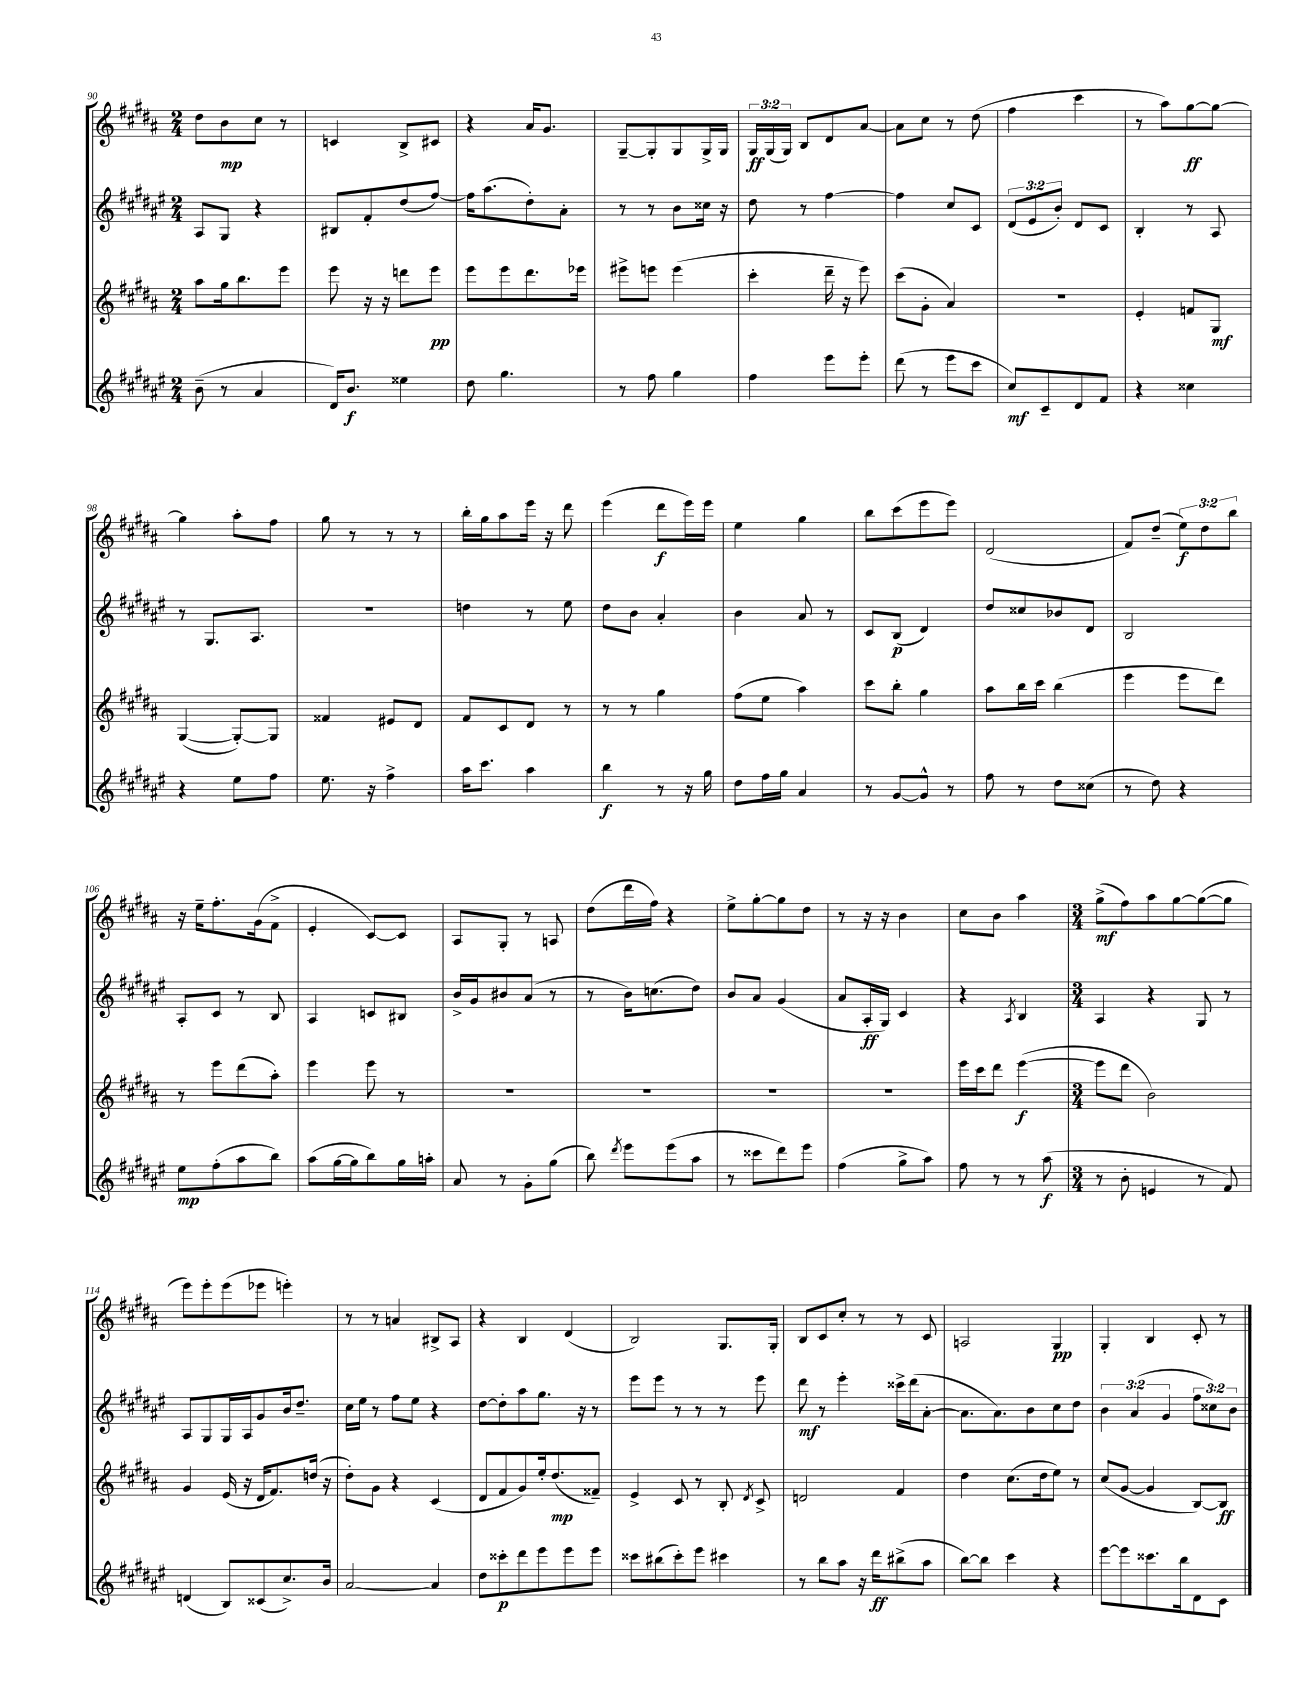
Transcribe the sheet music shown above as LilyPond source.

<<
\new StaffGroup <<
\new Staff = "s0" {
    \clef treble \key b \major \numericTimeSignature \time 2/4 \override Staff.TupletNumber.text = #tuplet-number::calc-fraction-text
    \autoBeamOff dis''8[ b'8\mp cis''8] r8 |
    c'4 b8[-> cis'8] |
    r4 ais'16[ gis'8.] |
    gis8[~-- gis8-. gis8 gis16-> gis16] |
    \tuplet 3/2 { gis16[\ff gis16( gis16]) } b8[ dis'8 ais'8]~ |
    ais'8[ cis''8] r8 dis''8( |
    fis''4 cis'''4 |
    r8 ais''8[) gis''8~\ff gis''8]~ |
    gis''4 ais''8[-. fis''8] |
    gis''8 r8 r8 r8 |
    b''16[-. gis''16 ais''8 e'''16] r16 dis'''8 |
    e'''4( dis'''8[\f e'''16) e'''16] |
    e''4 gis''4 |
    b''8[ cis'''8( e'''8 e'''8]) |
    dis'2( |
    fis'8[) dis''8]--( \tuplet 3/2 { e''8[\f) dis''8 b''8] } |
    r16 e''16[-- fis''8.-. gis'16( fis'8]-> |
    e'4-. cis'8[~) cis'8] |
    ais8[ gis8]-. r8 a8 |
    dis''8[( dis'''16 fis''16]) r4 |
    e''8[-> gis''8~-. gis''8 dis''8] |
    r8 r16 r16 b'4 |
    cis''8[ b'8] ais''4 |
    \numericTimeSignature \time 3/4 gis''8[->\mf( fis''8) ais''8 gis''8~ gis''8~( gis''8] |
    e'''8[) e'''8-. e'''8( ees'''8] e'''4-.) |
    r8 r8 a'4 bis8[-> ais8] |
    r4 b4 dis'4( |
    b2) gis8.[ gis16]-. |
    b8[ cis'8 cis''8]-. r8 r8 cis'8 |
    a2 gis4\pp |
    gis4-. b4 cis'8-. r8 \bar "|." |
}
\new Staff = "s1" {
    \clef treble \key fis \major \numericTimeSignature \time 2/4 \override Staff.TupletNumber.text = #tuplet-number::calc-fraction-text
    \autoBeamOff ais8[ gis8] r4 |
    bis8[ fis'8-. dis''8( fis''8]~) |
    fis''16[ ais''8.( dis''8-.) ais'8]-. |
    r8 r8 b'8[ cisis''16] r16 |
    dis''8 r8 fis''4~ |
    fis''4 cis''8[ cis'8] |
    \tuplet 3/2 { dis'8[( eis'8 b'8]-.) } dis'8[ cis'8] |
    b4-. r8 ais8 |
    r8 gis8.[ ais8.] |
    R2 |
    d''4 r8 eis''8 |
    dis''8[ b'8] ais'4-. |
    b'4 ais'8 r8 |
    cis'8[ b8]\p( dis'4) |
    dis''8[ cisis''8 bes'8 dis'8] |
    b2 |
    ais8[-. cis'8] r8 b8 |
    ais4 c'8[ bis8] |
    b'16[-> gis'16 bis'8 ais'8]( r8 |
    r8 b'16[) c''8.( dis''8]) |
    b'8[ ais'8] gis'4( |
    ais'8[ ais16-.\ff gis16]) cis'4 |
    r4 \acciaccatura { ais8 } b4 |
    \numericTimeSignature \time 3/4 ais4 r4 gis8 r8 |
    ais8[ gis8 gis16 ais16 gis'8 b'16 dis''8.]-- |
    cis''16[ eis''16] r8 fis''8[ eis''8] r4 |
    dis''8[~ dis''8-. ais''8 gis''8.] r16 r8 |
    eis'''8[ eis'''8] r8 r8 r8 eis'''8 |
    dis'''8\mf r8 eis'''4-. cisis'''16[-> dis'''16( ais'8]~-. |
    ais'8.[ ais'8.) b'8 cis''8 dis''8] |
    \tuplet 3/2 { b'4 ais'4( gis'4 } \tuplet 3/2 { fis''8[ cisis''8) b'8] } \bar "|." |
}
\new Staff = "s2" {
    \clef treble \key b \major \numericTimeSignature \time 2/4
    \autoBeamOff ais''8[ gis''16 b''8. e'''8] |
    e'''8 r16 r16 d'''8[ e'''8]\pp |
    e'''8[ e'''8 dis'''8. ees'''16] |
    eis'''8[-> e'''8] e'''4( |
    cis'''4-. dis'''16-- r16 e'''8) |
    cis'''8[( gis'8]-. ais'4) |
    r2 |
    e'4-. f'8[ gis8]\mf |
    gis4~( gis8[~-.) gis8] |
    fisis'4 eis'8[ dis'8] |
    fis'8[ cis'8 dis'8] r8 |
    r8 r8 gis''4 |
    fis''8[( e''8] ais''4) |
    cis'''8[ b''8]-. gis''4 |
    ais''8[ b''16 cis'''16] b''4( |
    e'''4 e'''8[ dis'''8]) |
    r8 e'''8[ dis'''8( ais''8]-.) |
    e'''4 e'''8 r8 |
    R2 |
    R2 |
    R2 |
    R2 |
    e'''16[ cis'''16 dis'''8] e'''4~\f( |
    \numericTimeSignature \time 3/4 e'''8[ dis'''8] b'2) |
    gis'4 e'16( r16 dis'16[ fis'8.) d''16]( r16 |
    dis''8[-.) gis'8] r4 cis'4( |
    dis'8[ fis'8 gis'8) e''16-. dis''8.\mp( fisis'8]--) |
    e'4-> cis'8 r8 b8-. \acciaccatura { dis'8 } cis'8-> |
    d'2 fis'4 |
    dis''4 cis''8.[( dis''16 e''8]) r8 |
    cis''8[( gis'8]~ gis'4 b8[~) b8]\ff \bar "|." |
}
\new Staff = "s3" {
    \clef treble \key fis \major \numericTimeSignature \time 2/4
    \autoBeamOff b'8--( r8 ais'4 |
    dis'16[) b'8.]\f eisis''4 |
    dis''8 gis''4. |
    r8 fis''8 gis''4 |
    fis''4 eis'''8[ eis'''8]-. |
    dis'''8( r8 eis'''8[ cis'''8] |
    cis''8[\mf) cis'8-- dis'8 fis'8] |
    r4 cisis''4 |
    r4 eis''8[ fis''8] |
    eis''8. r16 fis''4-> |
    ais''16[ cis'''8.] ais''4 |
    b''4\f r8 r16 gis''16 |
    dis''8[ fis''16 gis''16] ais'4 |
    r8 gis'8[~ gis'8]-^ r8 |
    fis''8 r8 dis''8[ cisis''8]( |
    r8 dis''8) r4 |
    eis''8[\mp fis''8-.( ais''8 b''8]) |
    ais''8[( gis''16~ gis''16 b''8) gis''16 a''16]-. |
    ais'8 r8 gis'8[-. gis''8]( |
    b''8) \acciaccatura { dis'''8 } eis'''8[ eis'''8( ais''8] |
    r8 cisis'''8[ dis'''8) eis'''8] |
    fis''4( gis''8[-> ais''8]) |
    fis''8 r8 r8 ais''8\f( |
    \numericTimeSignature \time 3/4 r8 b'8-. e'4 r8 fis'8) |
    d'4( b8[) cisis'8( cis''8.->) b'16] |
    ais'2~ ais'4 |
    dis''8[ cisis'''8-.\p dis'''8 eis'''8 eis'''8 eis'''8] |
    cisis'''8[ bis''8( cisis'''8-.) eis'''8] cis'''4 |
    r8 b''8[ ais''8] r16 dis'''16[\ff bis''8->( ais''8] |
    b''8[~) b''8] cis'''4 r4 |
    eis'''8[~ eis'''8 cisis'''8. b''16 dis'8 cis'8] \bar "|." |
}
>>
>>
\layout { \context { \Score currentBarNumber = #90 } }
